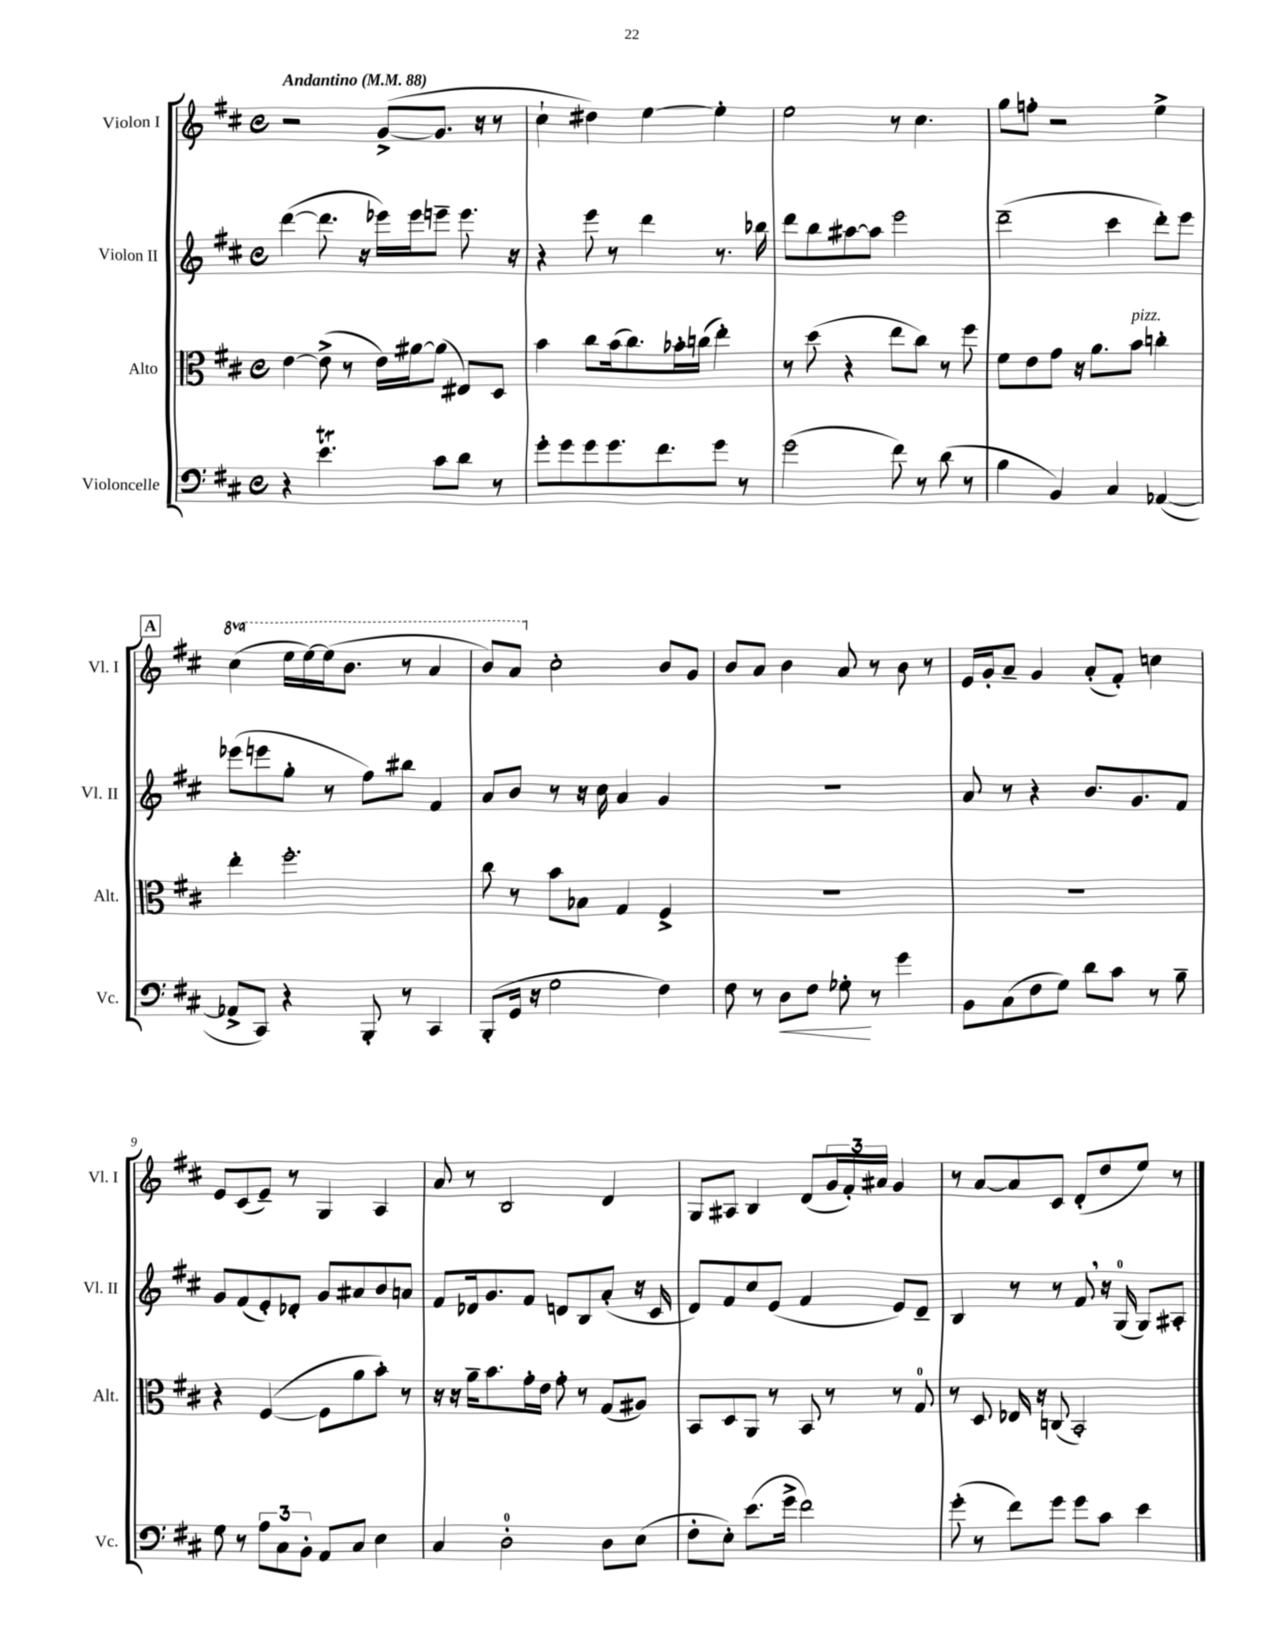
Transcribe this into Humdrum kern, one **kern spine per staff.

**kern	**kern	**kern	**kern
*staff4	*staff3	*staff2	*staff1
*clefF4	*clefC3	*clefG2	*clefG2
*k[f#c#]	*k[f#c#]	*k[f#c#]	*k[f#c#]
*M4/4	*M4/4	*M4/4	*M4/4
*met(c)	*met(c)	*met(c)	*met(c)
*MM88	*MM88	*MM88	*MM88
4r	[4e	([4ddd	2r
4.e	(8e^]	8.ddd]	.
.	8r	.	.
.	.	16r	.
.	16e)	16eee-)	([8g^
.	[16a#	16eee-	.
8c#	(8a#]	8eee~	8.g]
8d	8E#)	8.eee	.
.	.	.	16r
8r	8D	.	8r
.	.	16r	.
=	=	=	=
8g'	4b	4r	4cc#`
8g	.	.	.
8g	8cc#	8eee	4dd#)
8.g	(16b	8r	.
.	8.cc#)	.	.
.	.	4ddd	[4ee
8.f#	.	.	.
.	16b-'	.	.
.	(16cc	.	.
8g	4ee')	8.r	4ee']
8r	.	.	.
.	.	16bb-	.
=	=	=	=
(2g	8r	8ddd	2ee
.	(8dd	8bb	.
.	4r	[8aa#	.
.	.	8aa#]	.
8f#)	8ee	2eee	8r
8r	8cc#)	.	4.cc#
(8d	8r	.	.
8r	8ff#	.	.
=	=	=	=
4B	8f#	(2ddd~	8gg
.	8e	.	8ff'
4BB)	8g	.	2r
.	16r	.	.
.	8.a	.	.
4C#	.	4ccc#	.
.	8b	.	.
([4AA-	4cc'	8ddd')	4ee^
.	.	8eee	.
=	=	=	=
8AA-^]	4ee'	(8eee-	(4ccc#
8CC#)	.	8eee	.
4r	2.ff#'	8gg'	16eee
.	.	.	[16eee)
.	.	8r	(16eee]
.	.	.	8.bb
8BBB'	.	8ff#)	.
8r	.	8bb#	8r
4CC#	.	4f#	4aa
=	=	=	=
(8BBB'	8cc#	8a	8bb)
16GG	8r	8b	8aa
16r	.	.	.
2G	8b	8r	2cc#'
.	8B-	16r	.
.	.	16cc#	.
.	4G	4a	.
4F#)	4F#^	4g	8b
.	.	.	8g
=	=	=	=
8F#	1r	1r	8b
8r	.	.	8a
8D	.	.	4b
8F#	.	.	.
8G-'	.	.	8a
8r	.	.	8r
4g	.	.	8b
.	.	.	8r
=	=	=	=
8BB	1r	8a	16e
.	.	.	16g'
(8C#	.	8r	8a~
8F#	.	4r	4g
8G)	.	.	.
8d	.	8.b	(8a'
8c#	.	.	8f#')
.	.	8.g	.
8r	.	.	4cc
8B~	.	8f#	.
=	=	=	=
8G	4r	8g	8e
8r	.	(8f#	(8c#
12A	([4F#	8e')	8e~)
12C#	.	.	.
.	.	8d-'	8r
12BB'	.	.	.
8AA	8F#]	8g	4G
8C#	8a	8a#	.
4E	8b')	8b	4A
.	8r	8a	.
=	=	=	=
4C#	16r	8f#	8a
.	16r	.	.
.	16a~	16d-	8r
.	8.b	8.g	.
2D'	.	.	2B
.	16g'	8f#	.
.	16e	.	.
.	8g'	8d	.
.	8r	8B	.
8D	(8G	(8a'	4d
(8E	8A#)	16r	.
.	.	16c#	.
=	=	=	=
8F#'	8BB	8d)	8G
8E')	8D	8f#	8A#
(8.e	8AA	8cc#	4B
.	8r	(8e	.
16g^	.	.	.
2f#)	8BB	4f#	(8d
.	8r	.	24g
.	.	.	24f#')
.	.	.	24a#
.	8r	8e)	4g
.	8G	8d~	.
=	=	=	=
(8g'	8r	4B	8r
8r	8D	.	[8a
8f#)	16E-	8r	8a]
.	16r	.	.
8g	(8C	8r	8c#
8g	2BB')	8f#	(8d'
8c#	.	16r	8dd
.	.	(16G	.
4e	.	8G)	8ee)
.	.	8A#'	8r
==	==	==	==
*-	*-	*-	*-
